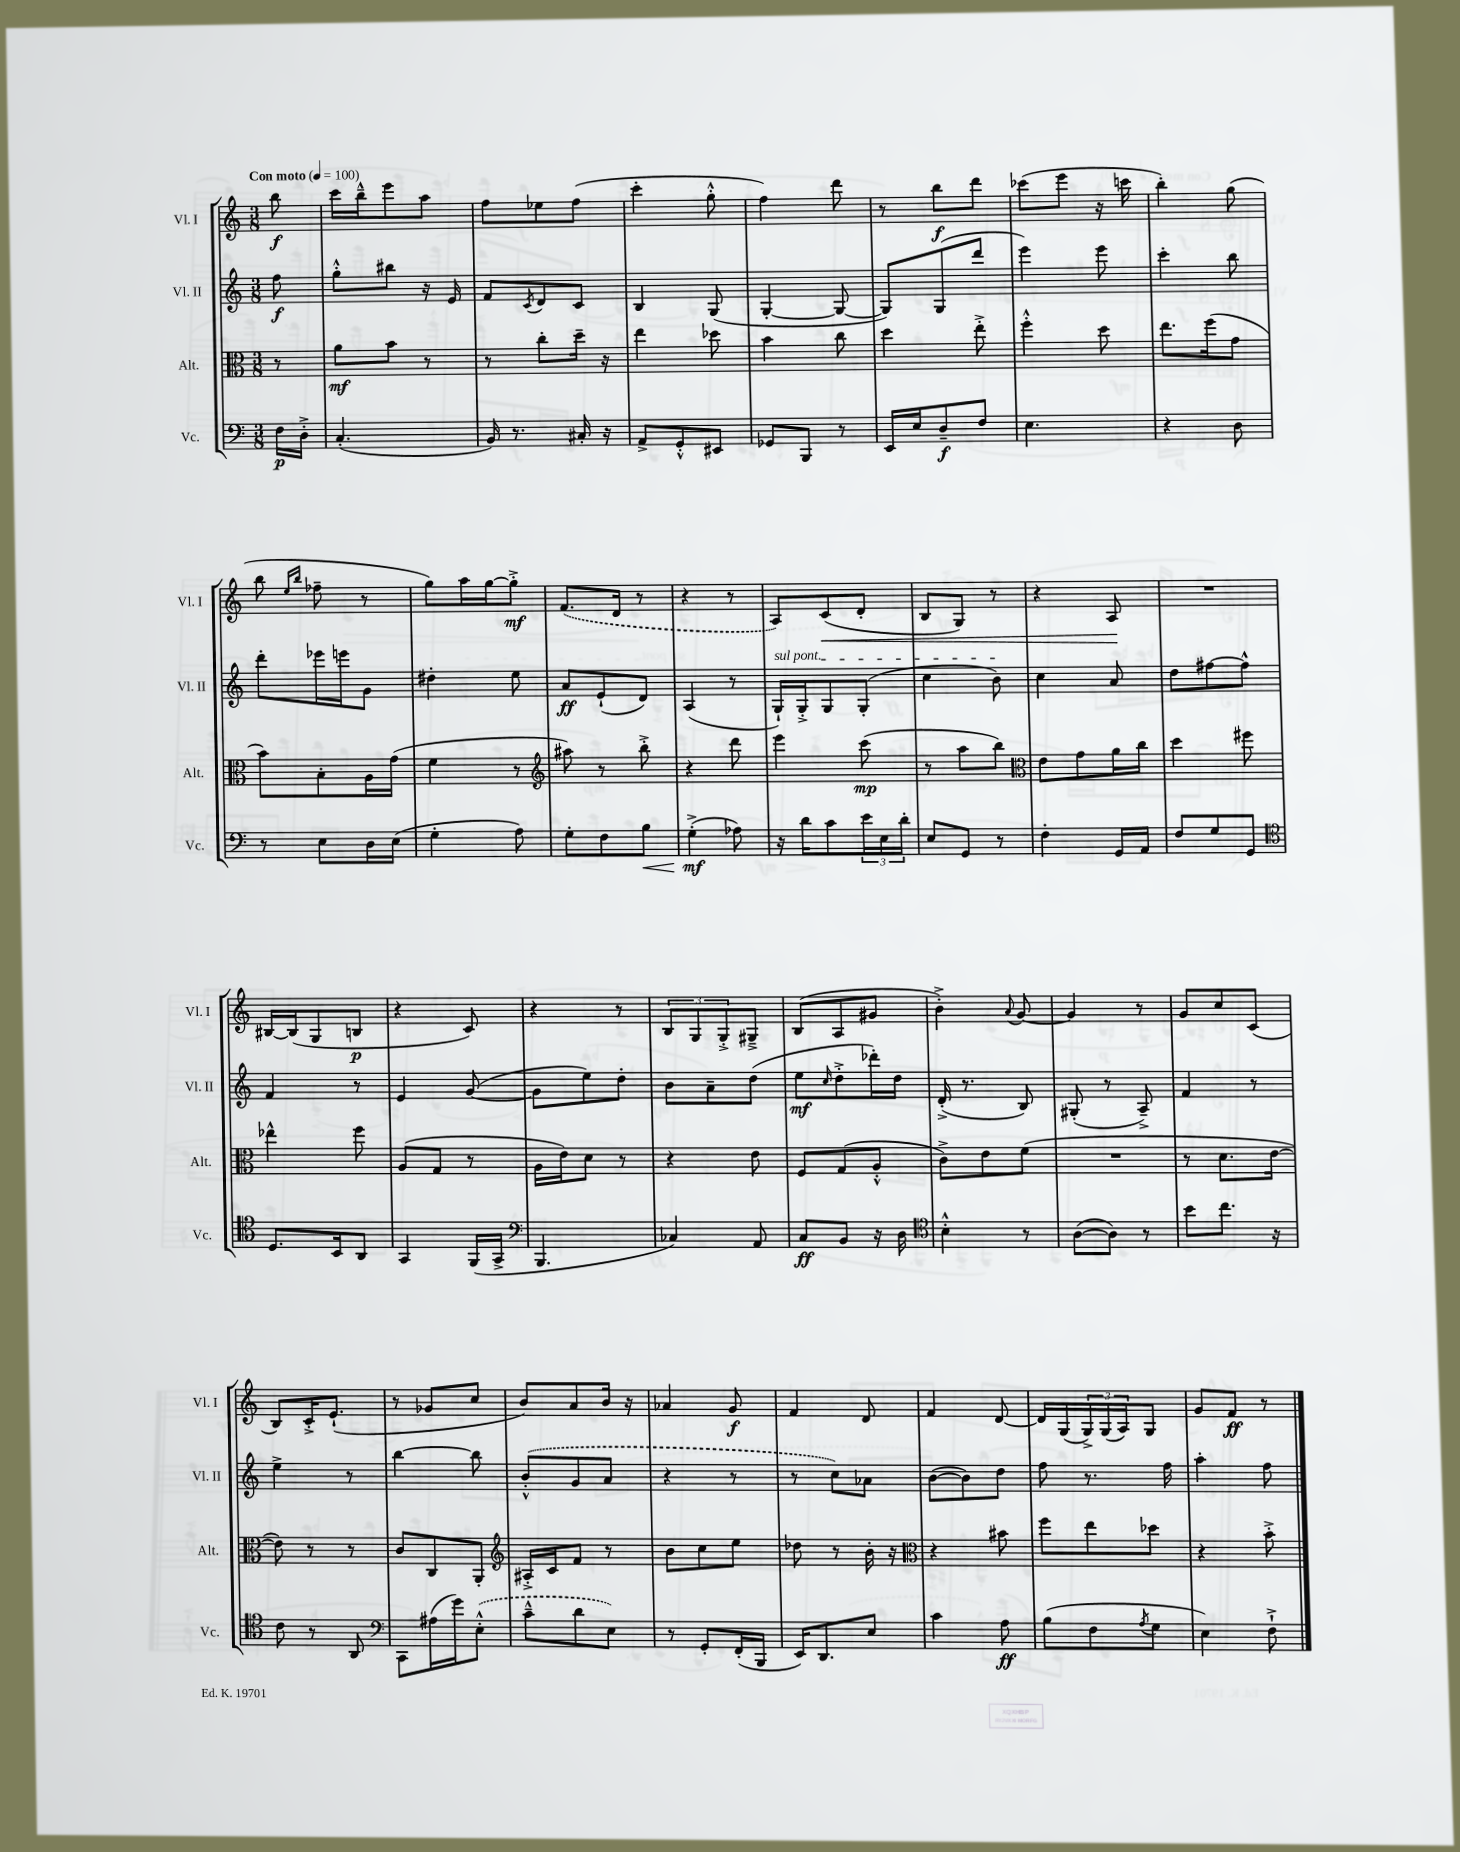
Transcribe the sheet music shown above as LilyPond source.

<<
\new StaffGroup <<
\new Staff = "s0" \with { instrumentName = "Vl. I" shortInstrumentName = "Vl. I" } {
    \clef treble \key c \major \numericTimeSignature \time 3/8 \partial 8 \tempo "Con moto" 4 = 100
    b''8\f |
    c'''16 b''16---^ e'''8 a''8 |
    f''8 ees''8 f''8( |
    c'''4-. g''8-.-^ |
    f''4) d'''8 |
    r8 b''8\f d'''8 |
    ces'''8( e'''8 r16 c'''16 |
    b''4-.) g''8( |
    b''8 \grace { e''16 b''16 } fes''8-- r8 |
    g''8) a''16 g''16~ g''8-.->\mf |
    \once \slurDashed f'8.( d'16 r8 |
    r4 r8 |
    a8) c'8\<( d'8-. |
    b8 g8) r8 |
    r4 a8\! |
    R4. |
    bis16~ bis16( g8 b8\p |
    r4 c'8) |
    r4 r8 |
    \tuplet 3/2 { b8 g8 g8-.-> } gis8---> |
    b8( a8 gis'8 |
    b'4-.->) \appoggiatura { a'8 } g'8~ |
    g'4 r8 |
    g'8 c''8 c'8( |
    b8) c'16-.-> e'8.-!( |
    r8 ges'8 c''8 |
    b'8) a'8 b'16 r16 |
    aes'4 g'8\f |
    f'4 d'8 |
    f'4 d'8~ |
    d'16 g16( \tuplet 3/2 { g16->) g16( a16) } g8 |
    g'8 f'8\ff r8 \bar "|." |
}
\new Staff = "s1" \with { instrumentName = "Vl. II" shortInstrumentName = "Vl. II" } {
    \clef treble \key c \major \numericTimeSignature \time 3/8 \partial 8
    f''8\f |
    g''8-.-^ bis''8 r16 e'16 |
    f'8 \acciaccatura { c'8 } d'8 c'8 |
    b4 g8( |
    g4~-. g8~ |
    g8) g8( d'''8 |
    e'''4) e'''8 |
    c'''4-. b''8 |
    d'''8-. ees'''16 e'''16 g'8 |
    dis''4-. e''8 |
    a'8\ff e'8-!( d'8) |
    a4( r8 |
    \once \override TextSpanner.bound-details.left.text = \markup { \italic "sul pont." } g16-!\startTextSpan) g16-.-> g8 g8-.( |
    c''4 b'8\stopTextSpan) |
    c''4 a'8 |
    d''8 fis''8~ fis''8-^ |
    f'4 r8 |
    e'4 g'8~( |
    g'8 e''8) d''8-. |
    b'8 a'8-- d''8( |
    e''8\mf \grace { c''16 } d''8-.-> des'''16-.) d''16 |
    d'16-.->( r8. b8) |
    gis8-.( r8 a8--->) |
    f'4 r8 |
    e''4-> r8 |
    b''4~ b''8 |
    \once \slurDashed b'8-.-^( g'8 a'8 |
    r4 r8 |
    r8 c''8) aes'8 |
    b'8~( b'8) d''8 |
    f''8 r8. f''16 |
    a''4-. f''8 \bar "|." |
}
\new Staff = "s2" \with { instrumentName = "Alt." shortInstrumentName = "Alt." } {
    \clef alto \key c \major \numericTimeSignature \time 3/8 \partial 8
    r8 |
    a'8\mf b'8 r8 |
    r8 c''8-. d''16-- r16 |
    e''4 des''8 |
    b'4 c''8 |
    d''4 e''8-.-> |
    f''4-.-^ d''8 |
    e''8. f''16( g'8 |
    b'8) b8-. a16 g'16( |
    f'4 r8 |
    \clef treble ais''8) r8 b''8-.-> |
    r4 d'''8 |
    e'''4 c'''8\mp( |
    r8 a''8 b''8) |
    \clef alto e'8 g'8 a'16 c''16 |
    d''4 fis''8 |
    ees''4-^ f''8 |
    a8( g8 r8 |
    a16 e'16) d'8 r8 |
    r4 e'8 |
    f8 g8( a8-.-^ |
    c'8->) e'8 f'8( |
    R4. |
    r8 d'8. e'16~ |
    e'8) r8 r8 |
    c'8 c8 a,8-. |
    \clef treble ais16-.-> c'16 f'8 r8 |
    b'8 c''8 e''8 |
    des''8 r8 b'16-. r16 |
    \clef alto r4 bis'8 |
    f''8 e''8 des''8 |
    r4 b'8-.-> \bar "|." |
}
\new Staff = "s3" \with { instrumentName = "Vc." shortInstrumentName = "Vc." } {
    \clef bass \key c \major \numericTimeSignature \time 3/8 \partial 8
    f16\p d16-.-> |
    c4.-.( |
    b,16) r8. cis16-. r16 |
    a,8-> g,8-.-^ eis,8 |
    ges,8 b,,8 r8 |
    e,16 e16 d8--\f f8 |
    e4. |
    r4 d8 |
    r8 e8 d16 e16( |
    g4-. a8) |
    g8-. f8 b8\< |
    g4-.->\mf\!( aes8) |
    r16 d'16 c'8 \tuplet 3/2 { e'16 e16 d'16-. } |
    e8 g,8 r8 |
    f4-. g,16 a,16 |
    f8 g8 g,8 |
    \clef tenor d8. b,16 a,8 |
    g,4 f,16( g,16-> |
    \clef bass b,,4. |
    ces4) a,8 |
    c8\ff b,8 r16 d16 |
    \clef tenor b4-.-^ r8 |
    a8~( a8) r8 |
    b'8 c''8. r16 |
    c'8 r8 a,8 |
    \clef bass c,8 ais16( g'16) \once \slurDashed e8-.-^( |
    c'8---^ d'8 e8) |
    r8 g,8-. f,16-.( b,,16 |
    e,16) d,8. e8 |
    c'4 a8\ff |
    b8( f8 \acciaccatura { a8 } g8 |
    e4) f8-!-> \bar "|." |
}
>>
>>
\layout { \context { \Score \remove "Bar_number_engraver" } }
